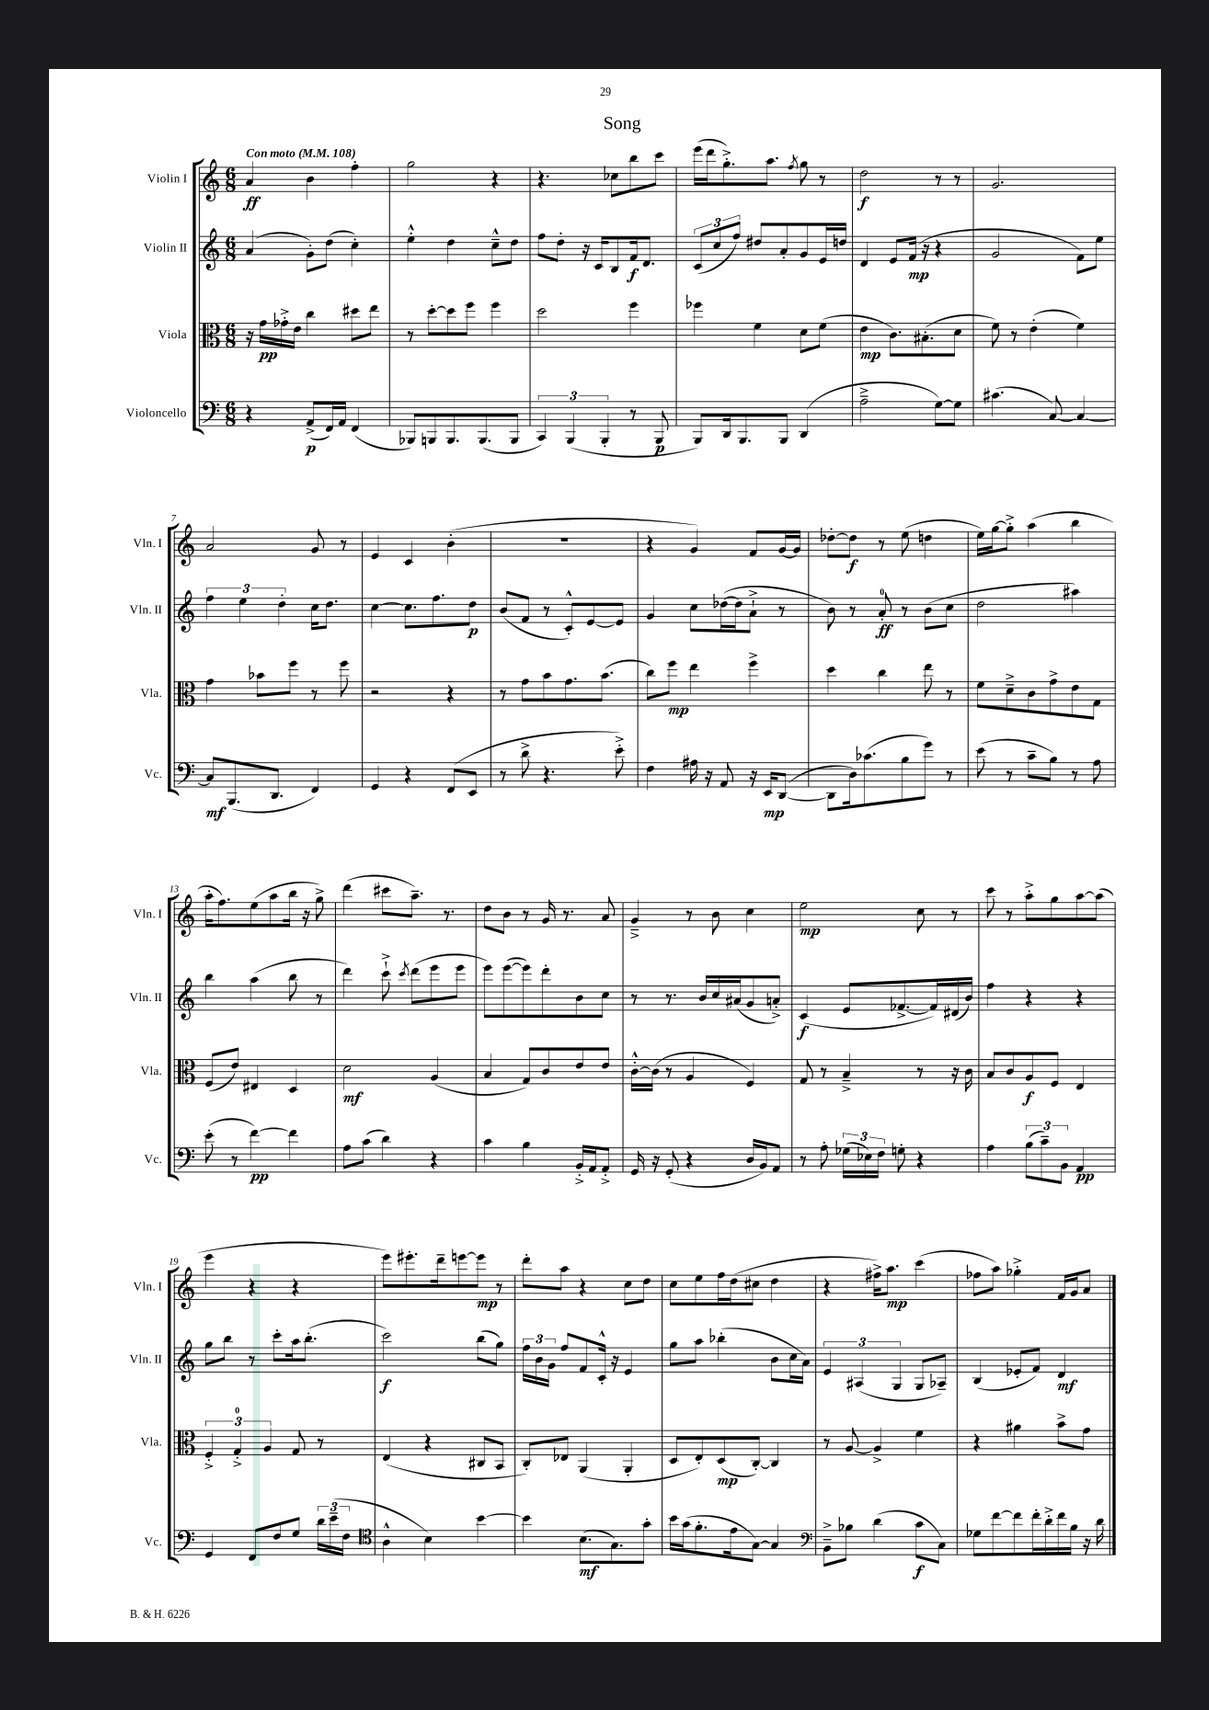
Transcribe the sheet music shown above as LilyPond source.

\header { title = "Song" }
<<
\new StaffGroup <<
\new Staff = "s0" \with { instrumentName = "Violin I" shortInstrumentName = "Vln. I" } {
    \clef treble \key c \major \numericTimeSignature \time 6/8 \tempo "Con moto" 4 = 108
    \autoBeamOff a'4\ff b'4 f''4-. |
    g''2 r4 |
    r4. ces''8[ b''8 c'''8] |
    e'''16[( d'''16 g''8.-.->) a''8.] \acciaccatura { f''8 } g''8 r8 |
    d''2\f r8 r8 |
    g'2. |
    a'2 g'8 r8 |
    e'4 c'4 b'4-.( |
    R2. |
    r4 g'4) f'8[ g'16~ g'16] |
    des''8[~-. des''8]\f r8 e''8( d''4 |
    e''16[) g''16~ g''8]-.-> a''4( b''4 |
    a''16[-. f''8.) e''8( a''8 b''16] r16 g''8->) |
    d'''4( cis'''8[ a''8.]--) r8. |
    d''8[ b'8] r8 g'16 r8. a'8 |
    g'4---> r8 b'8 c''4 |
    e''2\mp c''8 r8 |
    c'''8 r8 a''8[-.-> g''8 a''8~ a''8]( |
    e'''4 r4 r4 |
    e'''8[) eis'''8.-. d'''16-- e'''8~ e'''8]\mp r8 |
    d'''8[-. a''8] r4 c''8[ d''8] |
    c''8[ e''8 f''16 d''16( cis''8] d''4 |
    r4 fis''16[->) a''8.]\mp c'''4( |
    fes''8[ a''8]) ges''4-.-> f'16[ g'16 a'8] \bar "|." |
}
\new Staff = "s1" \with { instrumentName = "Violin II" shortInstrumentName = "Vln. II" } {
    \clef treble \key c \major \numericTimeSignature \time 6/8
    \autoBeamOff a'4( g'8[-.) d''8]( c''4-.) |
    e''4-.-^ d''4 c''8[---^ d''8] |
    f''8[ d''8]-. r16 c'16[ b8 f'16\f d'8.] |
    \tuplet 3/2 { c'8[( c''8 f''8]) } dis''8[ a'8-. g'8 e'16 d''16] |
    d'4 e'8[ f'16]\mp( r16 r4 |
    g'2 f'8[) e''8] |
    \tuplet 3/2 { f''4 e''4 d''4-. } c''16[ d''8.] |
    c''4~ c''8.[ f''8. d''8]\p |
    b'8[( f'8] r8 c'8[-.-^) e'8~ e'8] |
    g'4 c''8[ des''16~( des''16 a'8]-!-> r8 |
    b'8) r8 a'8-0-.\ff r8 b'8[( c''8] |
    d''2 ais''4) |
    b''4 a''4( b''8 r8 |
    d'''4) c'''8-!-> \acciaccatura { c'''8 } d'''8[( e'''8 e'''8] |
    e'''8[) e'''8~( e'''8) d'''8-. b'8 c''8] |
    r8 r8. b'16[ c''16 ais'16( g'8 a'8]-.->) |
    c'4\f( e'8[ fes'8.~-> fes'16) dis'16( b'16]) |
    f''4 r4 r4 |
    g''8[ b''8] r8 c'''8[-. a''16 b''8.]-.( |
    c'''2\f) b''8[( g''8]) |
    \tuplet 3/2 { f''16[ b'16 g'16] } f''8[ f'8 c'16]-.-^ r16 e'4 |
    g''8[ a''8] bes''4-.( b'8[ c''16 a'16]) |
    \tuplet 3/2 { e'4 ais4( g4 } g8[ aes8]--) |
    b4( ees'8[-. f'8]) d'4\mf \bar "|." |
}
\new Staff = "s2" \with { instrumentName = "Viola" shortInstrumentName = "Vla." } {
    \clef alto \key c \major \numericTimeSignature \time 6/8
    \autoBeamOff r16 g'16[\pp ges'16-.-> e'16] c''4 dis''8[ e''8] |
    r8 d''8[~-. d''8 f''8] f''4 |
    d''2 f''4 |
    fes''4 f'4 d'8[ f'8]( |
    e'4\mp c'8.[) bis8.-.( d'8] |
    f'8) r8 e'4-.( f'4) |
    g'4 bes'8[ f''8] r8 f''8 |
    r2 r4 |
    r8 g'8[ b'8 g'8. b'8.]( |
    c''8[) f''8]\mp e''4 f''4-> |
    d''4 c''4 e''8 r8 |
    f'8[ d'8---> c'8 g'8-> e'8 g8] |
    f8[( e'8]) eis4 d4 |
    d'2\mf a4( |
    b4 g8[) c'8 e'8 e'8] |
    c'16[~-.-^ c'16]( r8 a4 f4) |
    g8 r8 b4---> r8 r16 c'16 |
    b8[ c'8 a8\f f8] e4 |
    \tuplet 3/2 { f4-.-> g4-0-.-> a4 } g8 r8 |
    e4( r4 cis8[ b,8] |
    c8[-.) ees8] a,4( a,4-. |
    d8[ e8-.) d8\mp( c8]~-.) c4 |
    r8 a8~ a4-> f'4 |
    r4 ais'4 b'8[-> g'8] \bar "|." |
}
\new Staff = "s3" \with { instrumentName = "Violoncello" shortInstrumentName = "Vc." } {
    \clef bass \key c \major \numericTimeSignature \time 6/8
    \autoBeamOff r4 a,8[->\p( f,16) a,16] f,4( |
    bes,,8[) b,,8 b,,8. b,,8.( b,,8] |
    \tuplet 3/2 { c,4) b,,4( b,,4-. } r8 b,,8\p |
    b,,8[) d,16 b,,8. b,,8] d,4( |
    a2---> g8[~) g8] |
    cis'4.( c8~) c4~ |
    c8[\mf b,,8.( d,8.] f,4) |
    g,4 r4 f,8[( e,8] |
    r8 d'8-> r4. e'8-.->) |
    f4 ais16 r16 a,8 r16 e,16[\mp d,8]~( |
    d,8[ d16) ces'8.( b8 g'8]) r8 |
    e'8( r8 c'8[-- b8]) r8 a8 |
    e'8-.( r8 f'4~\pp) f'4 |
    a8[ c'8]( d'4) r4 |
    c'4 b4 b,16[-.-> a,16 a,8]-.-> |
    g,16 r16 g,8-.( r4 d16[ b,16) a,8] |
    r8 a8-. \tuplet 3/2 { ges16[( ees16) f16] } g8-. r4 |
    a4 \tuplet 3/2 { b8[( c'8--) b,8] } a,4\pp |
    g,4 f,8[ f8 g8] \tuplet 3/2 { d'16[ e'16--( f16] } |
    \clef tenor a4-^ b4) b'4~ |
    b'4 b8.[\mf( g8.) g'8]-. |
    b'16[ g'16( f'8.-. e'16 g8]~) g4 |
    \clef bass b,8[---> bes8] d'4( c'8[\f c8]) |
    ges8[ f'8~ f'8 f'16-. d'16-.-> f'16 b16] r16 d'16 \bar "|." |
}
>>
>>
